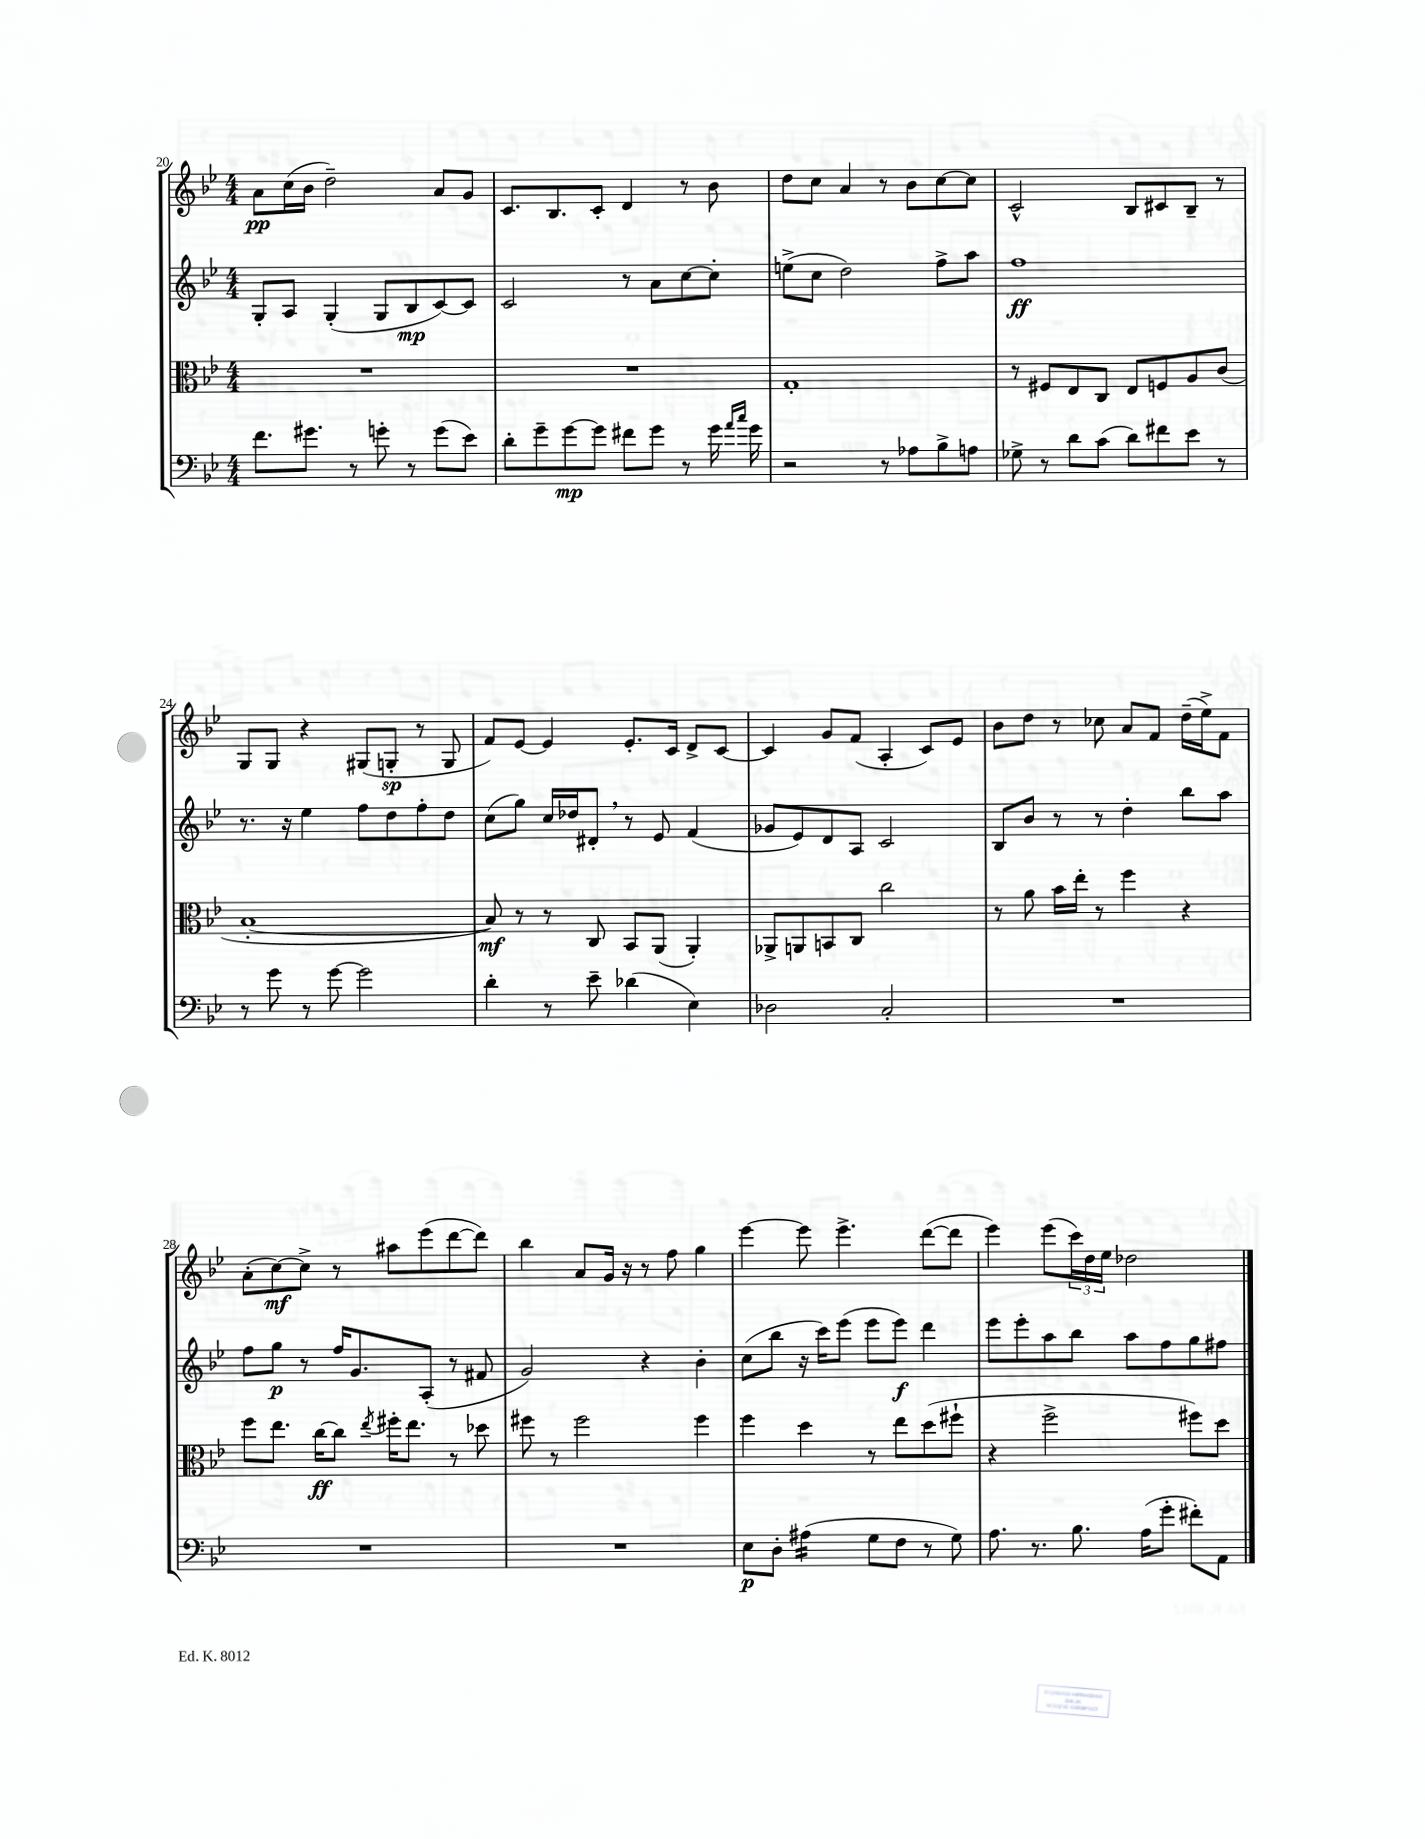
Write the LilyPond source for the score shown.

<<
\new StaffGroup <<
\new Staff = "s0" {
    \clef treble \key bes \major \numericTimeSignature \time 4/4
    a'8\pp c''16( bes'16 d''2--) a'8 g'8 |
    c'8. bes8. c'8-. d'4 r8 bes'8 |
    d''8 c''8 a'4 r8 bes'8 c''8~ c''8 |
    c'2-^ bes8 cis'8 bes8-- r8 |
    g8 g8 r4 gis8( g8-.\sp r8 g8 |
    f'8) ees'8~ ees'4 ees'8.-. c'16 d'8-> c'8~ |
    c'4 g'8 f'8( a4-. c'8) ees'8 |
    bes'8 d''8 r8 ces''8 a'8 f'8 d''16--( ees''16->) f'8 |
    a'8-.( c''8~\mf) c''8-> r8 ais''8 ees'''8( d'''8~ d'''8) |
    bes''4 a'8 g'16 r16 r8 f''8 g''4 |
    ees'''4~ ees'''8 ees'''4.-> d'''8~( d'''8 |
    ees'''4) ees'''8( \tuplet 3/2 { c'''16) d''16 ees''16 } des''2 \bar "|." |
}
\new Staff = "s1" {
    \clef treble \key bes \major \numericTimeSignature \time 4/4
    g8-. a8 g4-.( g8 bes8\mp c'8~) c'8 |
    c'2 r8 a'8 c''8~ c''8-. |
    e''8->( c''8 d''2) f''8-> a''8 |
    f''1\ff |
    r8. r16 ees''4 f''8 d''8 f''8-. d''8 |
    c''8( g''8) c''16 des''16 dis'8-. \breathe r8 ees'8 f'4( |
    ges'8 ees'8) d'8 a8 c'2 |
    bes8 bes'8 r8 r8 d''4-. bes''8 a''8 |
    f''8 g''8\p r8 f''16 g'8. a8-.( r8 fis'8 |
    g'2) r4 bes'4-. |
    c''8( bes''8 r16 c'''16) ees'''8( ees'''8 ees'''8\f) d'''4 |
    ees'''8 ees'''8-. a''8 bes''8 a''8 f''8 g''8 fis''8 \bar "|." |
}
\new Staff = "s2" {
    \clef alto \key bes \major \numericTimeSignature \time 4/4
    R1 |
    R1 |
    g1-. |
    r8 fis8 ees8 c8 ees8 f8 a8 c'8( |
    bes1~-. |
    bes8\mf) r8 r8 c8 bes,8 a,8( a,4-.) |
    aes,8-> a,8 b,8 c8 c''2 |
    r8 a'8 bes'16 ees''16-. r8 f''4 r4 |
    f''8 ees''8. c''16~\ff c''8 \acciaccatura { ees''8 } fis''16-. ees''8. r8 des''8 |
    fis''8 r8 fis''2 fis''4 |
    f''4 d''4 r8 ees''8 d''8( fis''8-! |
    r4 f''2-> fis''8) d''8 \bar "|." |
}
\new Staff = "s3" {
    \clef bass \key bes \major \numericTimeSignature \time 4/4
    f'8. gis'8. r8 g'8-. r8 g'8( ees'8) |
    d'8-. g'8-- g'8~\mp g'8 fis'8 g'8 r8 g'16 \grace { a'16 c''16 } g'16 |
    r2 r8 aes8 bes8-> a8 |
    ges8-> r8 d'8 c'8( d'8) fis'8 ees'8 r8 |
    r8 g'8 r8 g'8~ g'2 |
    d'4-. r8 ees'8-- des'4( ees4) |
    des2 c2-. |
    R1 |
    R1 |
    R1 |
    ees8\p d8-. ais4:16( g8 f8 r8 g8) |
    a8. r8. bes8. a16( g'8-. fis'8-.) a,8 \bar "|." |
}
>>
>>
\layout { \context { \Score currentBarNumber = #20 } }
